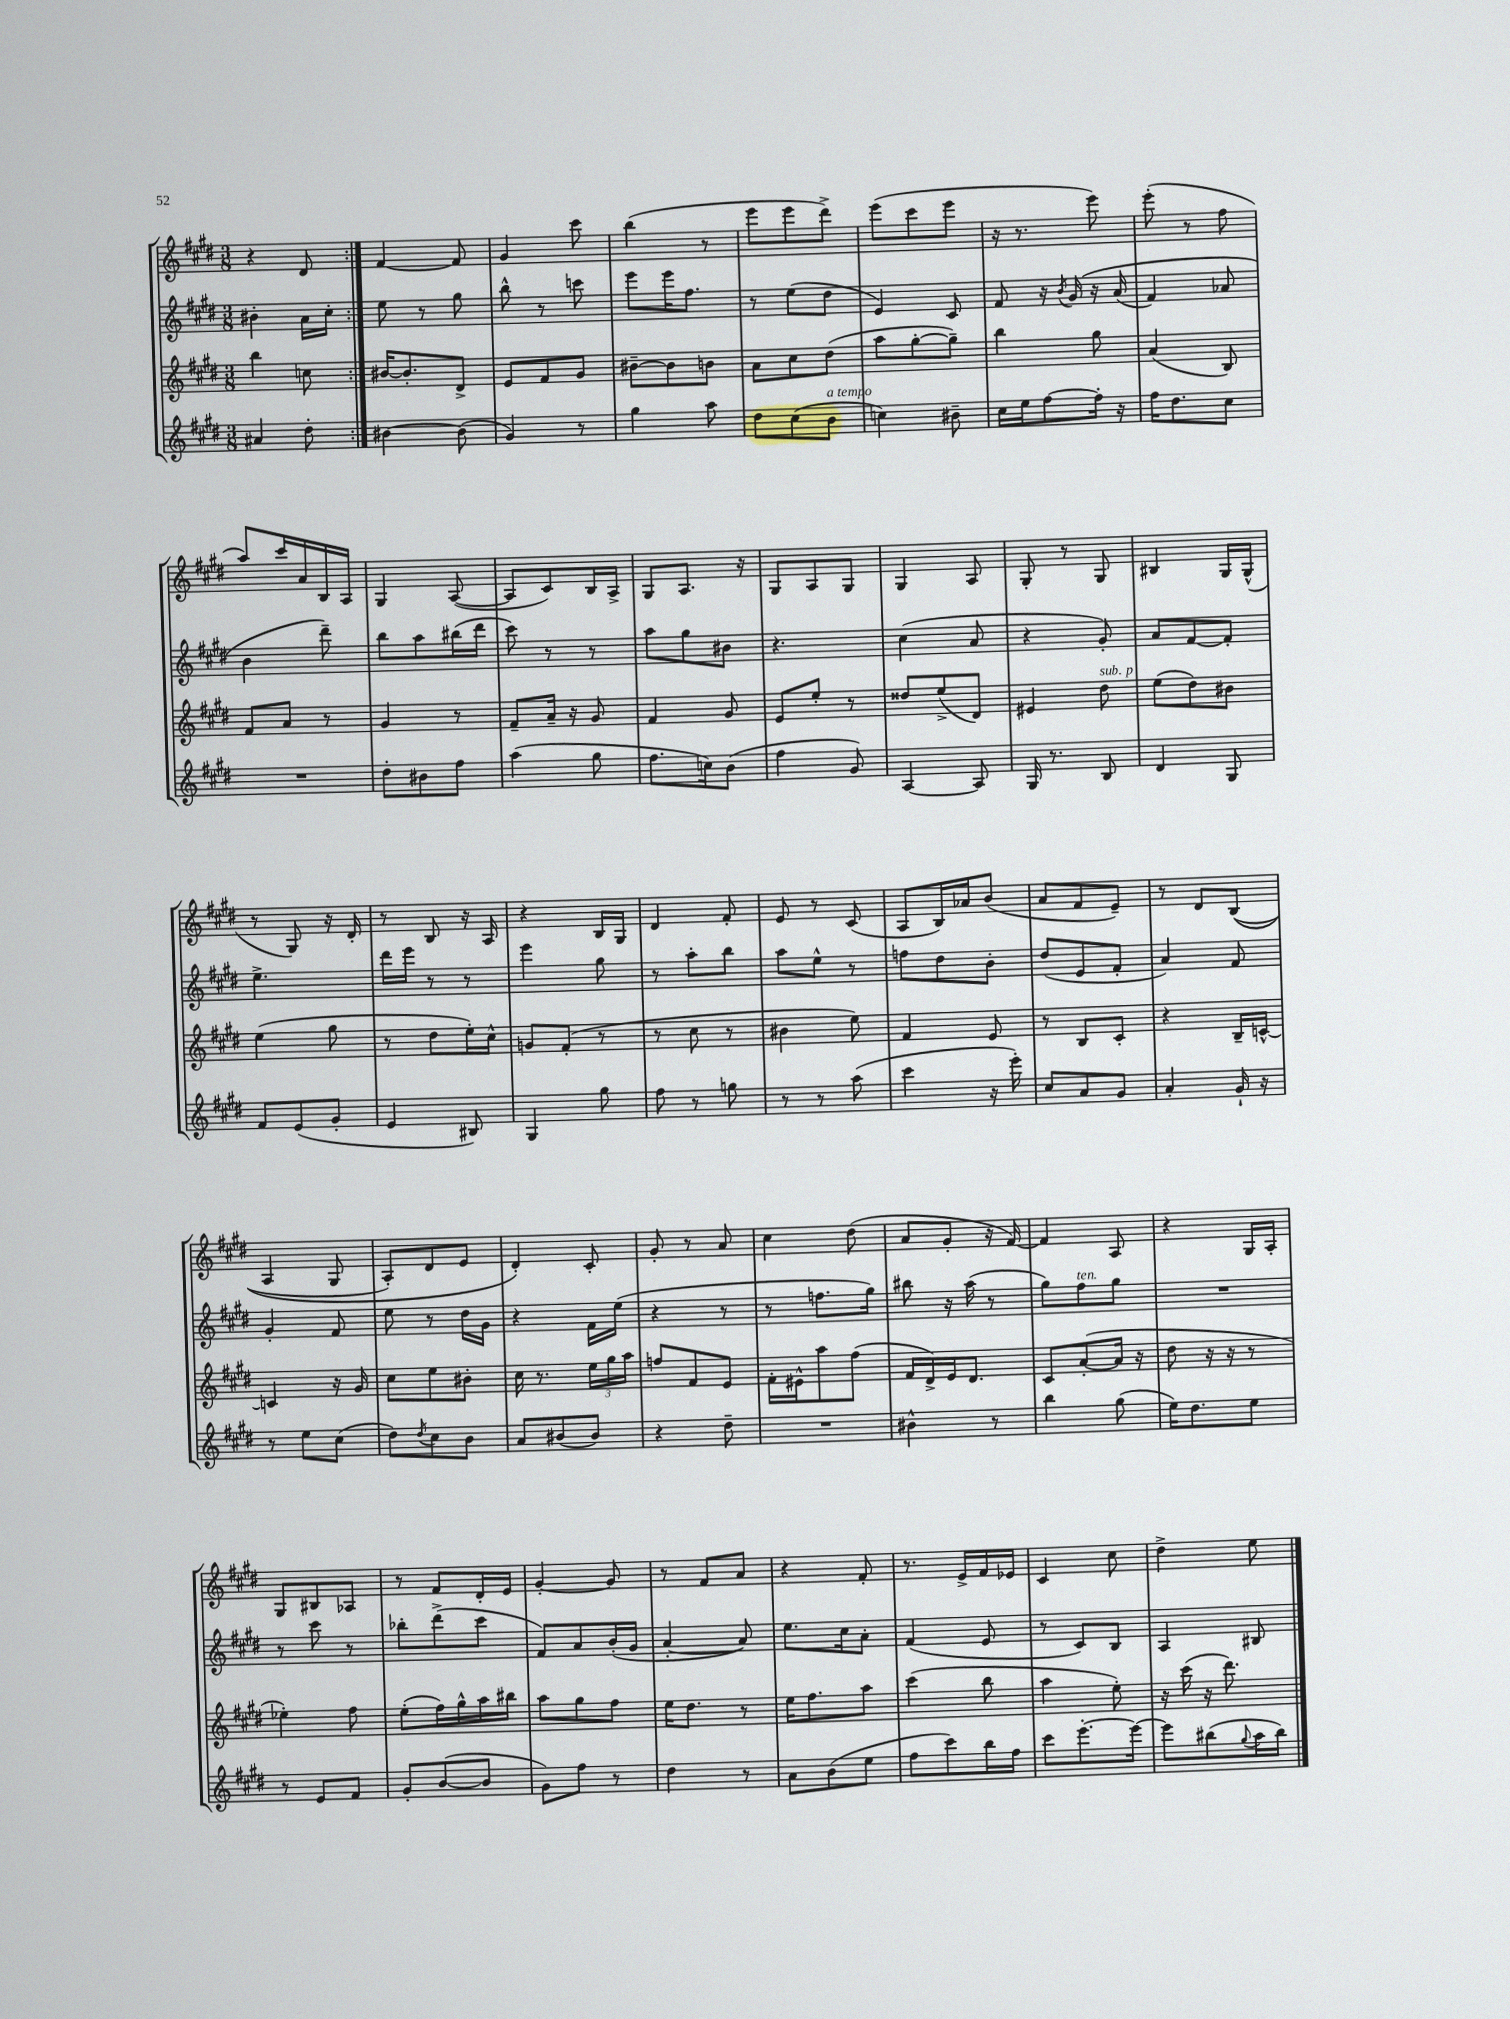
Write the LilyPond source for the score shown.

<<
\new StaffGroup <<
\new Staff = "s0" {
    \clef treble \key e \major \numericTimeSignature \time 3/8
    \repeat volta 2 { r4 dis'8 | }
    fis'4~ fis'8 |
    gis'4 cis'''8 |
    b''4( r8 |
    e'''8 e'''8 dis'''8->) |
    e'''8( cis'''8 e'''8 |
    r16 r8. e'''8) |
    e'''8-.( r8 fis''8 |
    a''8) cis'''16 a'16 b16 a16 |
    gis4 a8~( |
    a8 cis'8) b16 a16-> |
    gis8 a8. r16 |
    gis8 a8 gis8 |
    gis4 a8 |
    gis8-. r8 gis8 |
    bis4 gis16 gis16-^( |
    r8 gis8) r16 dis'16-. |
    r8 b8 r16 a16 |
    r4 b16 gis16 |
    dis'4 fis'8-. |
    e'8 r8 cis'8( |
    a8 b16) aes'16 b'8( |
    a'8 fis'8 e'8--) |
    r8 dis'8 b8(\( |
    a4 gis8 |
    a8-.) dis'8 e'8 |
    dis'4-.\) cis'8-. |
    gis'8-. r8 a'8 |
    cis''4 dis''8( |
    a'8 gis'8-. r16 fis'16~) |
    fis'4 a8 |
    r4 gis16 a16-. |
    gis8 bis8 aes8 |
    r8 fis'8 dis'16-. e'16 |
    gis'4~-. gis'8 |
    r8 fis'8 a'8 |
    r4 fis'8-. |
    r8. e'16-> fis'16 ees'16 |
    cis'4 cis''8 |
    dis''4-> e''8 \bar "|." |
}
\new Staff = "s1" {
    \clef treble \key e \major \numericTimeSignature \time 3/8
    \repeat volta 2 { bis'4-. a'16 cis''16-. | }
    e''8 r8 gis''8 |
    b''8-^ r8 c'''8 |
    e'''8 e'''16 fis''8. |
    r8 e''8( dis''8 |
    e'4) cis'8 |
    fis'8 r16 \acciaccatura { b'8 } gis'16\( r16 a'16( |
    fis'4) aes'8 |
    b'4 dis'''8--\) |
    b''8 a''8 bis''16( dis'''16 |
    cis'''8) r8 r8 |
    a''8 gis''8 bis'8 |
    r4. |
    cis''4( a'8 |
    r4 gis'8-.) |
    a'8 fis'8~ fis'8-. |
    e''4.-> |
    dis'''16 e'''16 r8 r8 |
    e'''4 gis''8 |
    r8 a''8-. b''8 |
    a''8 e''8-^ r8 |
    f''8 dis''8 b'8-. |
    dis''8( e'8 fis'8-. |
    a'4) fis'8 |
    gis'4-. fis'8 |
    e''8 r8 dis''16 gis'16 |
    r4 fis'16 e''16( |
    r4 r8 |
    r8 f''8. gis''16) |
    bis''8 r16 a''16( r8 |
    gis''8) fis''8^\markup { \italic "ten." } gis''8 |
    R4. |
    r8 cis'''8 r8 |
    bes''8-. dis'''8->( cis'''8 |
    fis'8) a'8 b'16-.( gis'16 |
    a'4~-. a'8) |
    e''8. cis''16 a'8-. |
    fis'4( e'8 |
    r8 cis'8) b8 |
    a4 bis8 \bar "|." |
}
\new Staff = "s2" {
    \clef treble \key e \major \numericTimeSignature \time 3/8
    \repeat volta 2 { b''4 c''8 | }
    bis'16~ bis'8.-. dis'8-> |
    e'8 fis'8 gis'8 |
    bis'8~-- bis'8 b'8 |
    a'8 cis''8 dis''8( |
    a''8 gis''8~-. gis''8--) |
    b''4 gis''8 |
    a'4( b8) |
    fis'8 a'8 r8 |
    gis'4 r8 |
    fis'8-- a'16-- r16 gis'8 |
    fis'4 gis'8 |
    e'8 e''8-. r8 |
    disis''8 e''8->( dis'8) |
    eis'4 dis''8^\markup { \italic "sub. p" } |
    e''8( dis''8) bis'8 |
    e''4( gis''8 |
    r8 dis''8 e''16-.) cis''16-^ |
    g'8 fis'8-.( r8 |
    r8 cis''8 r8 |
    bis'4 e''8) |
    fis'4 e'8 |
    r8 b8 cis'8-. |
    r4 b16-- c'16~-^ |
    c'4 r16 gis'16 |
    cis''8 e''8 bis'8-. |
    cis''16 r8. \tuplet 3/2 { e''16 gis''16 a''16 } |
    f''8 fis'8 e'8 |
    fis'16-. eis'16-^ a''8 fis''8( |
    fis'16 dis'16->) e'16 dis'8. |
    cis'8 a'8~-.( a'16 r16 |
    dis''8 r16 r16 r8 |
    ees''4-.) fis''8 |
    e''8-.( fis''16) gis''16-^ a''16 bis''16 |
    a''8 gis''8 fis''8 |
    e''16 dis''8. r8 |
    e''16 fis''8. a''8 |
    cis'''4( b''8 |
    a''4 e''8-.) |
    r16 cis'''16( r16 dis'''8.) \bar "|." |
}
\new Staff = "s3" {
    \clef treble \key e \major \numericTimeSignature \time 3/8
    \repeat volta 2 { ais'4 dis''8-. | }
    bis'4~ bis'8( |
    gis'4) r8 |
    gis''4 a''8 |
    dis''8 cis''8( b'8^\markup { \italic "a tempo" } |
    c''4) bis'8-- |
    cis''16 e''16 fis''8~ fis''16-. r16 |
    fis''16 dis''8. cis''8 |
    R4. |
    dis''8-. bis'8 fis''8 |
    a''4( gis''8 |
    fis''8. c''16) b'8( |
    fis''4 gis'8) |
    a4~ a8 |
    gis16 r8. b8 |
    dis'4 gis8 |
    fis'8 e'8( gis'8-. |
    e'4 bis8) |
    gis4 gis''8 |
    fis''8 r8 g''8 |
    r8 r8 a''8( |
    cis'''4 r16 e'''16-.) |
    cis''8 a'8 gis'8 |
    a'4-. gis'16-! r16 |
    r8 e''8 cis''8( |
    dis''8) \acciaccatura { dis''8 } cis''8 b'8 |
    a'8 bis'8( bis'8) |
    r4 dis''8-- |
    R4. |
    bis'4-^ r8 |
    b''4 gis''8( |
    e''16) dis''8. e''8 |
    r8 e'8 fis'8 |
    gis'8-. b'8~( b'8 |
    gis'8) fis''8 r8 |
    dis''4 r8 |
    a'8 b'8( e''8 |
    fis''8 cis'''8) b''16 fis''16 |
    cis'''8 e'''8.~-. e'''16~ |
    e'''8 bis''8( \appoggiatura { gis''8 } a''16 bis''16) \bar "|." |
}
>>
>>
\layout { \context { \Score \remove "Bar_number_engraver" } }
